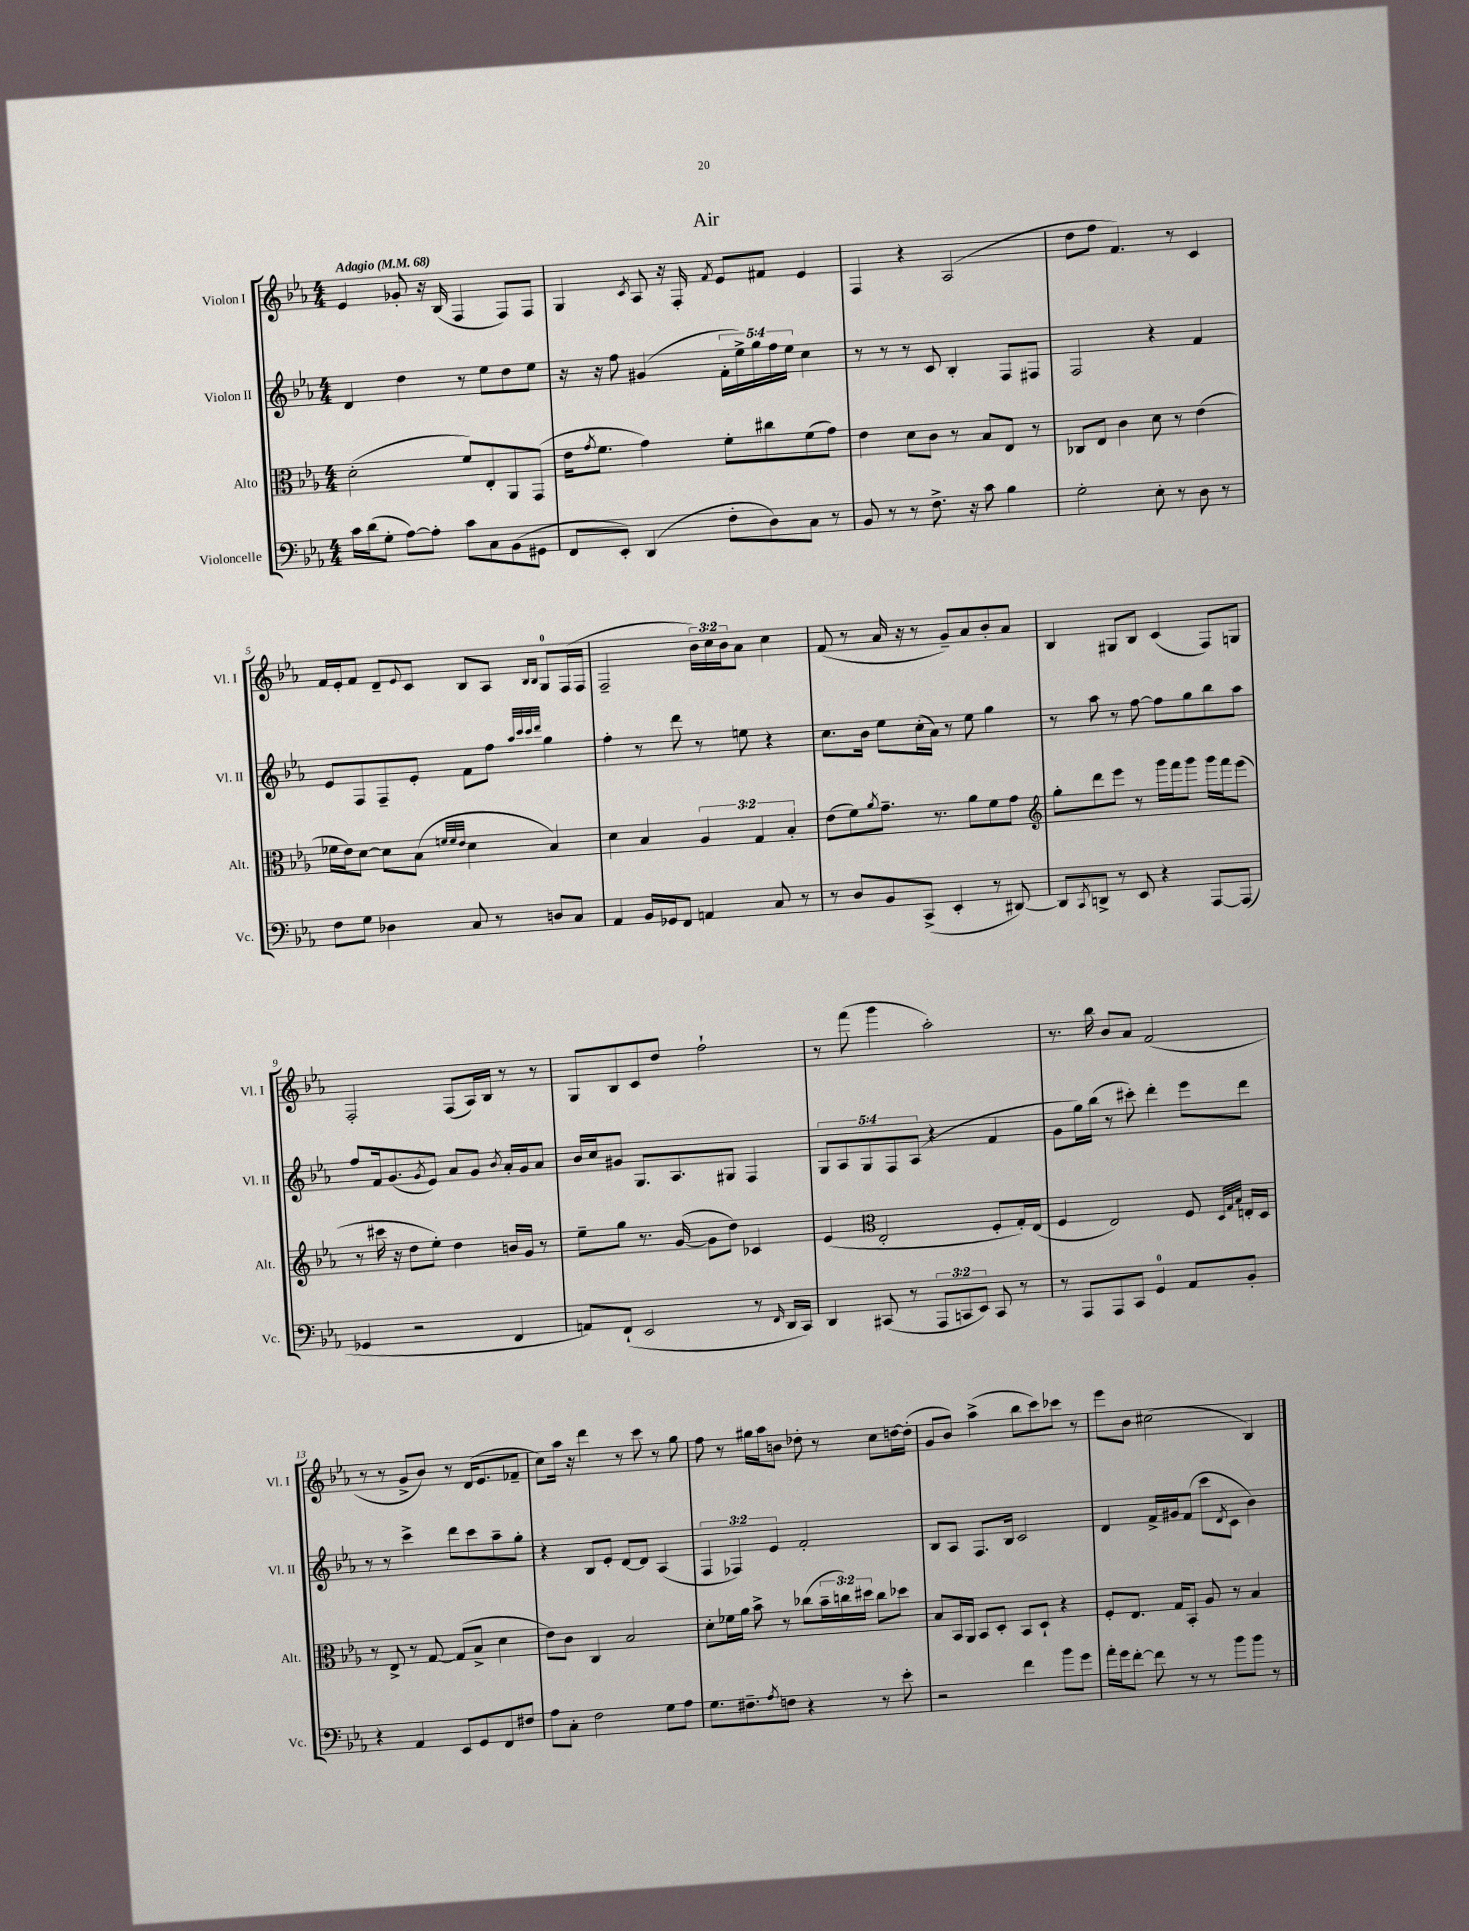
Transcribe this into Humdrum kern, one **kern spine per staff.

**kern	**kern	**kern	**kern
*part4	*part3	*part2	*part1
*staff4	*staff3	*staff2	*staff1
*I"Violoncelle	*I"Alto	*I"Violon II	*I"Violon I
*I'Vc.	*I'Alt.	*I'Vl. II	*I'Vl. I
*clefF4	*clefC3	*clefG2	*clefG2
*k[b-e-a-]	*k[b-e-a-]	*k[b-e-a-]	*k[b-e-a-]
*M4/4	*M4/4	*M4/4	*M4/4
*MM68	*MM68	*MM68	*MM68
=1	=1	=1	=1
!	!	!	!LO:TX:a:B:t=Adagio
16c\LL	(2d'\	4d/	4e-/
(16d\J	.	.	.
8G'\J	.	.	.
[8A-\L)	.	4dd\	8g-X'/
8A-'\J]	.	.	16r
.	.	.	(16B-/
8c\L	8f/L)	8r	4F/
8C\	8E-'/	8ee-\L	.
(8BB-\	8AA-/	8dd\	8F/L)
8GG#X\J	(8GG/J	8ee-\J	8F/J
=2	=2	=2	=2
8FF/L	16e-\KL	16r	4G/
.	8qg/	.	.
.	8.f\J	16r	.
8EE-'/J)	.	8ff\	.
.	.	.	8qc/
(4DD/	4g\)	(4g#X/	8A-/
.	.	.	16r
.	.	.	16F'/
.	.	.	8qf/
8F'\L	8f'\L	20f'\LL	8e-/L
.	.	20ee-^\)	.
.	.	20gg\	.
8D\)	8cc#X\	.	8f#X/J
.	.	20ff\	.
.	.	20ee-\JJ	.
8C\J	(8f\	4cc\	4e-/
8r	8g\J)	.	.
=3	=3	=3	=3
8BB-/	4e-\	8r	4F/
8r	.	8r	.
8r	8d\L	8r	4r
8.F^\	8c\J	8c/	.
.	8r	4B-'/	(2A-/
16r	.	.	.
8c\	8B-/L	.	.
4B-\	8E-/J	8F/L	.
.	8r	8F#X/J	.
=4	=4	=4	=4
2G'\	8C-X/L	2F/	8dd\L
.	8E-/J	.	8ff\J
.	4c\	.	4.f/)
8E-'\	8d\	4r	.
8r	8r	.	8r
8D\	(4e-\	4f/	4c/
8r	.	.	.
!!LO:LB:g=z
=5	=5	=5	=5
8F\L	16f-X\LL	8e-/L	16f/LL
.	16e-\J)	.	16e-'/J
8G\J	[8d\J	8F/	8f/J
4D-X\	8d\L]	8F~/	8d~/L
.	.	.	8qqe-/
.	(8B-\J	8e-'/J	8c/J
.	32qqfn/LLL	.	.
.	32qqf/	.	.
.	32qqe-/JJJ	.	.
8C/	4d\	8f\L	8B-/L
8r	.	8ff\J	8A-/J
.	.	32qqaa-/LLL	.
.	.	32qqccc/	.
.	.	32qqccc/	16qqB-/LL
.	.	32qqddd/JJJ	16qqB-/JJ
8Dn/L	4B-/)	4gg\	8G/L
8C/J	.	.	(16F/L
.	.	.	16F/JJ
=6	=6	=6	=6
4AA-/	4d\	4ff'\	2F~/
16BB-/LL	4B-/	8r	.
16GG-X/J	.	.	.
8FF/J	.	8ddd\	.
4AAn/	6A-/	8r	24b-\LL)
.	.	.	24cc\
.	.	.	24b-\J
.	.	8een\	8a-\J
.	6G/	.	.
8C/	.	4r	4cc\
.	6B-'/	.	.
8r	.	.	.
=7	=7	=7	=7
8r	(8e-\L	8.cc\L	(8f/
8D/L	8f\)	.	8r
.	.	16b-\Jk	.
.	8qa-/	.	.
8BB-/	8.g~\J	8ee-\L	16a-/
.	.	.	16r
(8CC^/J	.	(16cc'\L	8r
.	8.r	16a-\JJ)	.
4EE-'/	.	8r	8g~/L)
.	8a-\L	8ee-\	8a-/
8r	8f\	4gg\	8b-'/
[8DD#X/)	8g\J	.	8a-/J
=8	=8	=8	=8
*	*clefG2	*	*
8DD#/L]	8gg'\L	8r	4B-/
8qCC/	.	.	.
8DDn^/J	8ddd\	8aa-\	.
8r	8eee-\J	8r	8G#X/L
8EE-/	8r	[8ff\	8B-/J
4r	16ggg\LL	8ff\L]	(4c/
.	16fff\J	.	.
.	8ggg\J	8gg\	.
[8AAA-/L	16ggg\LL	8bb-\	8F/L)
.	16fff\J	.	.
(8AAA-/J]	(8eee-\J	8aa-\J	8Gn/J
!!LO:LB:g=z
=9	=9	=9	=9
4GG-X/	8r	8ff/L	2F'/
.	16ccc#X\	16f/k	.
.	16r	(8.g/	.
2r	8dd\L	.	.
.	.	8qg/	.
.	8ee-'\J)	8e-/J)	.
.	4dd\	8a-/L	(8F/L
.	.	8g/J	16A-/L)
.	.	.	16B-/JJ
.	.	8qb-/	.
4FF/	16bn/LL	16a-'/LL	8r
.	16g/JJ	16g/J	.
.	8r	8a-/J	8r
=10	=10	=10	=10
8AAn/L)	8ee-~\L	16b-/LL	8G/L
.	.	16cc/J	.
(8FF`/J	8gg\J	8g#X/J	8B-/
2EE-/	8.r	8.G/L	8c/
.	.	.	8dd/J
.	([16g/	8.A-/	.
.	8g\L]	.	2ff`\
.	8dd\J)	8G#X/J	.
8r	4c-X/	4F/	.
16qqFF/	.	.	.
16DD/LL	.	.	.
16CC/JJ)	.	.	.
=11	=11	=11	=11
4DD/	(4e-/	10G/L	8r
.	.	10A-/	.
.	.	.	(8fff\
.	.	10G/	.
*	*clefC3	*	*
(8CC#X/	2E-'/	.	4ggg\
.	.	10F/	.
8r	.	.	.
.	.	(10A-/J	.
12AAA-/L	.	4r	2aa-'\)
12CCn/	.	.	.
12EE-/J)	.	.	.
8CC/	8F'/L	4f/	.
8r	16G'/L)	.	.
.	(16E-/JJ	.	.
=12	=12	=12	=12
8r	4F/	8g\L	8.r
8AAA-/L	.	16gg\L)	.
.	.	(16bb-\JJ	16bb-\
8AAA-/	2E-/)	8r	8b-/L
8CC/J	.	8ccc#X'\)	8a-/J
4GG/	.	4ddd'\	(2f/
8AA-/L	8F/	8eee-\L	.
.	32qqD/LLL	.	.
.	32qqG/	.	.
.	32qqB-/JJJ	.	.
8BB-'/J	16En'/LL	8ddd\J	.
.	16D/JJ	.	.
!!LO:LB:g=z
=13	=13	=13	=13
4r	8r	8r	8r
.	8E-^/	8r	8r
4AA-/	8r	4ccc^\	8g^/L
.	[8G/	.	8b-/J)
8EE-/L	(8G/L]	8ddd\L	8r
8GG/	8B-^/J	8ccc\	(16d/KL
.	.	.	8.e-/
8FF/	4d\	8aa-~\	.
8F#X/J	.	8gg'\J	8f-X~/J
=14	=14	=14	=14
8A-\L	8e-\L)	4r	8cc\L)
8C'\J	8c\J	.	16aa-\Jk
.	.	.	16r
2F\	4C/	8B-/L	4ddd\
.	.	8e-'/J	.
.	2B-/	[8d/L	8r
.	.	8d/J]	8ccc\
8G\L	.	(4A-/	8r
8A-\J	.	.	8gg\
=15	=15	=15	=15
8.G\L	8d'\L	6F/	8ff\
.	16f-X\L	.	8r
.	.	6F-X/)	.
8.F#X~\	16a-\JJ	.	.
.	8b-^\	.	16gg#X\LL
.	.	.	16aa-\J
.	.	6e-/	.
8qA-/	.	.	.
8Fn\J	8r	.	8bn\J
4r	(8cc-X\L	2f'/	8dd-X'\
.	24b-~\L	.	8r
.	24ccn\)	.	.
.	24dd#X\JJ	.	.
8r	8cc\L	.	8cc\L
8e-'\	8dd-X\J	.	[16ddn\L
.	.	.	(16dd'\JJ]
=16	=16	=16	=16
2r	8B-/L	8B-/L	8g/L
.	16BB-/L	8A-/J	8b-/J)
.	16AA-/JJ	.	.
.	8BB-/L	8.F/L	(4aa-^\
.	8D'/J	.	.
.	.	16B-/Jk	.
4f\	8BB-/L	2c/	8bb-\L
.	8D`/J	.	8ccc\)
8b-\L	4r	.	8ccc-X\J
8g\J	.	.	8r
=17	=17	=17	=17
16a-'\LL	8F'/L	4d/	8eee-\L
16g\J	.	.	.
[8f'\J	8.E-/J	.	8b-\J
8f\]	.	16f^/LL	(2cc#X\
.	16G/KL	16g#X/J	.
8r	8BB-'/J	(8f/J	.
8r	8A-/	8ccc\L	.
.	.	8qd/	.
8b-\L	8r	8c\J	.
8b-\J	4B-/	4b-\)	4B-/)
8r	.	.	.
==	==	==	==
*-	*-	*-	*-
